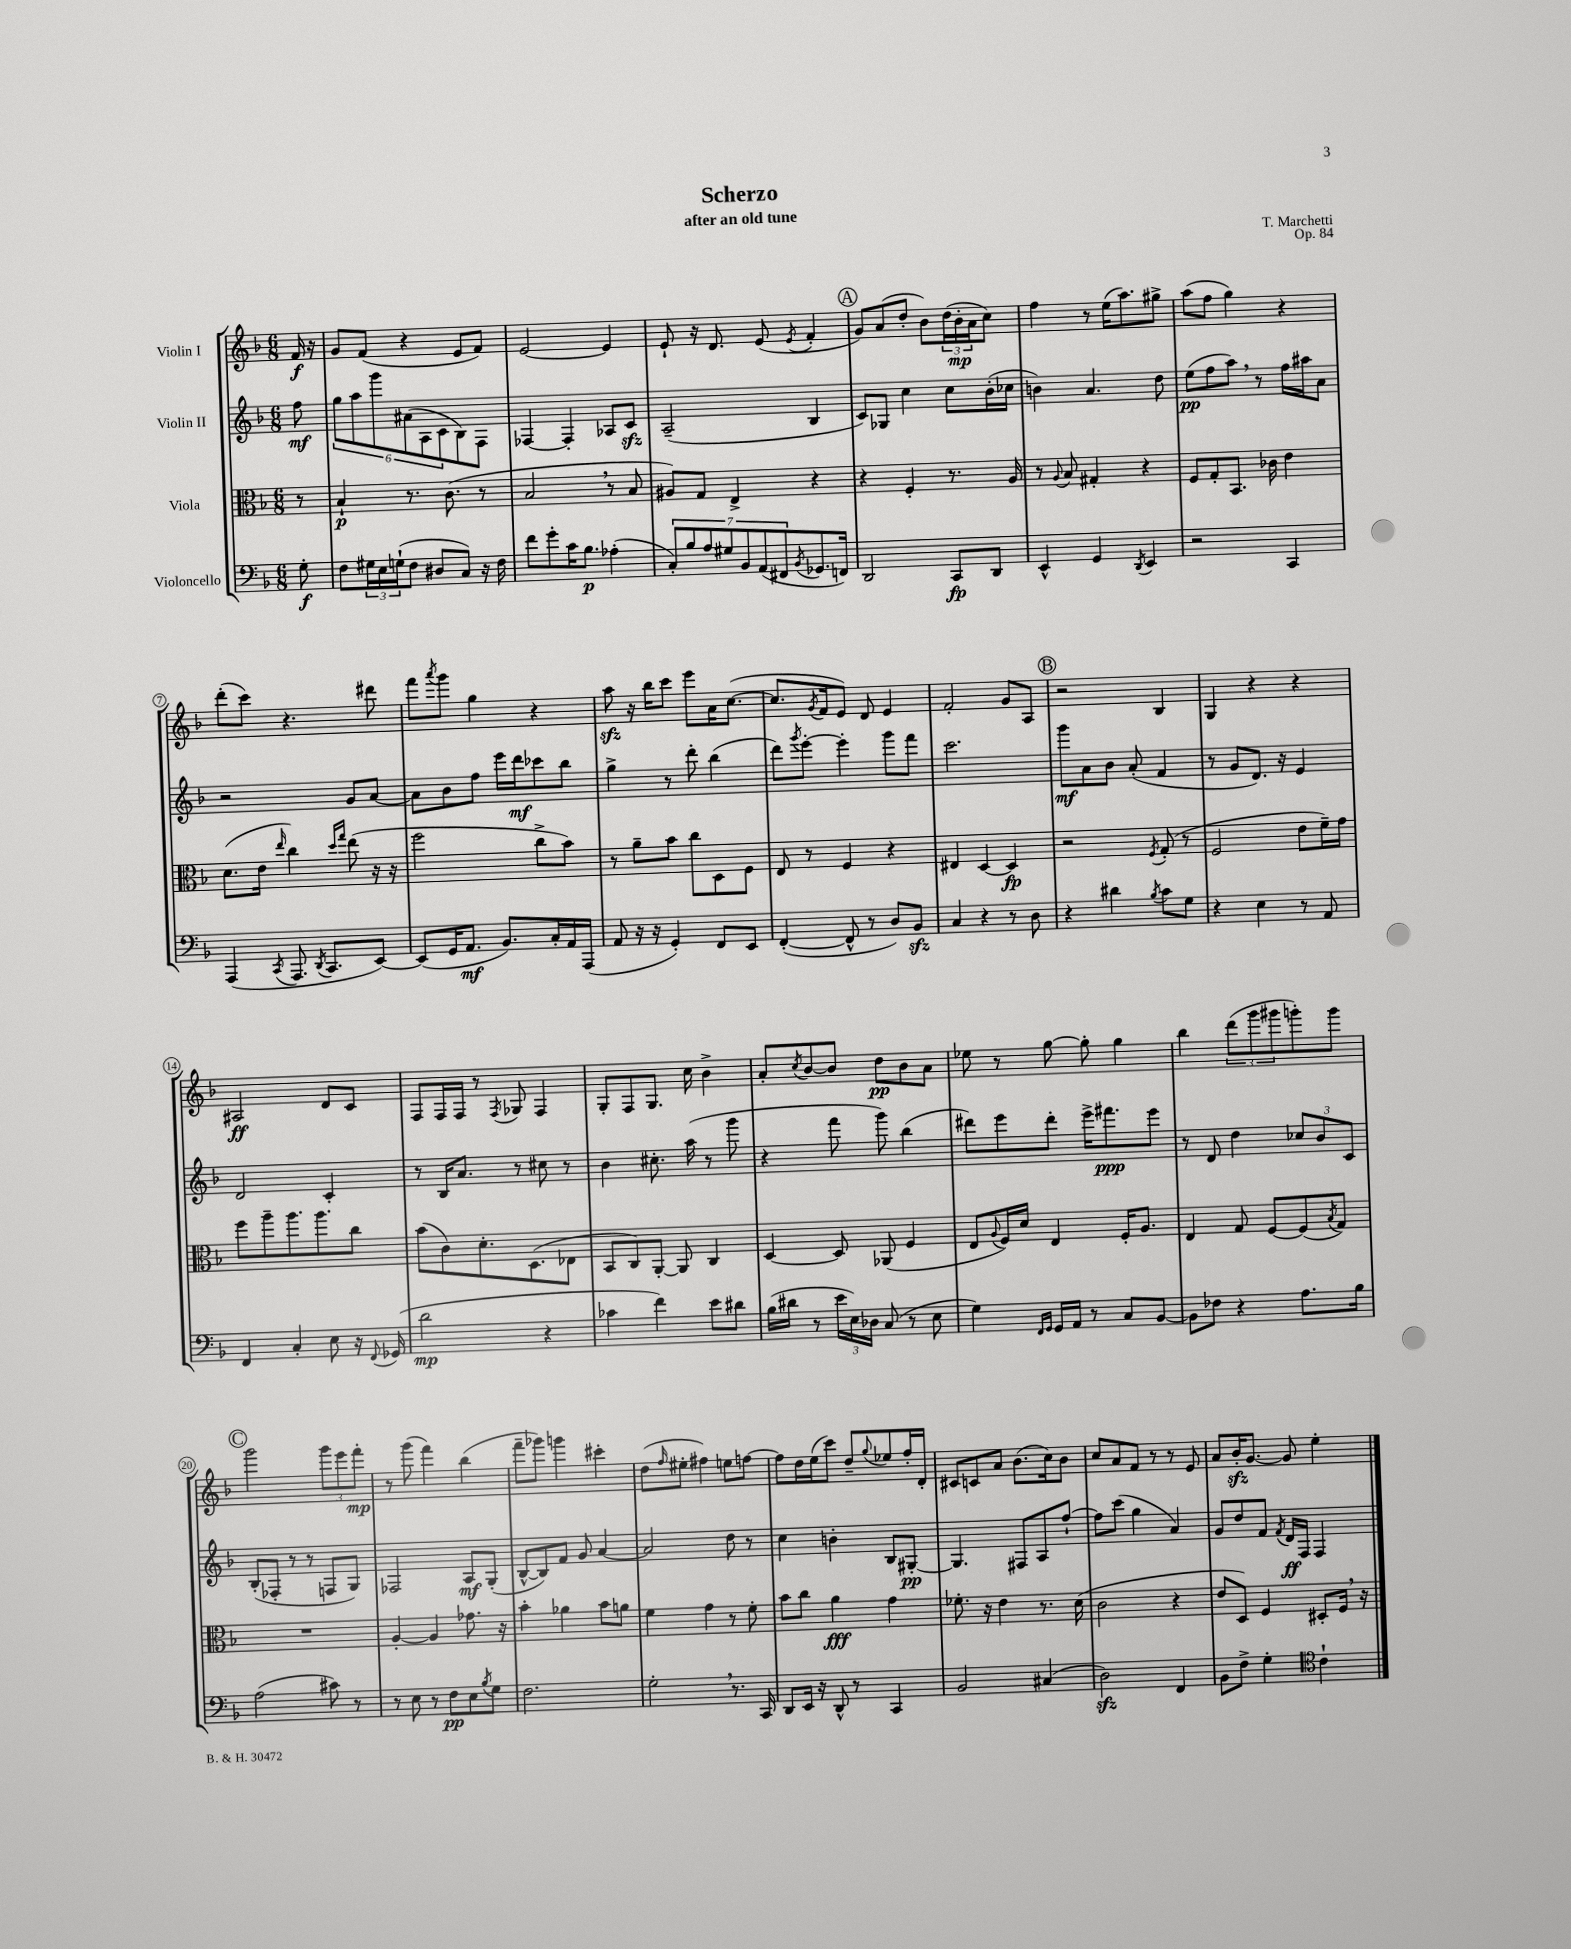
\header { title = "Scherzo" composer = "T. Marchetti" subtitle = "after an old tune" opus = "Op. 84" }
<<
\new StaffGroup <<
\new Staff = "s0" \with { instrumentName = "Violin I" } {
    \clef treble \key f \major \numericTimeSignature \time 6/8 \partial 8
    f'16\f r16 |
    g'8 f'8( r4 e'8 f'8) |
    e'2~ e'4 |
    e'8-! r16 d'8. e'8( \acciaccatura { e'8 } f'4-. |
    \mark \markup { \circle "A" } g'8) a'8( d''8-. bes'8) \tuplet 3/2 { d''16( bes'16-.\mp a'16 } c''8) |
    f''4 r8 e''16( a''8.) gis''8-> |
    a''8( f''8 g''4) r4 |
    d'''8-.( c'''8) r4. dis'''8 |
    f'''8 \acciaccatura { a'''8 } g'''8 g''4 r4 |
    a''8\sfz r16 bes''16 c'''8 e'''8 a'16 c''8.~( |
    c''8. \acciaccatura { g'8 } f'16 e'8) d'8 e'4 |
    f'2-. g'8 a8 |
    \mark \markup { \circle "B" } r2 bes4 |
    g4 r4 r4 |
    ais2\ff d'8 c'8 |
    f8 f16 f16 r8 \acciaccatura { f8 } ges8 f4 |
    g8-. f8 g8. c''16 bes'4-> |
    a'8-. \acciaccatura { c''8 } bes'8~ bes'8 d''8\pp bes'8 a'8 |
    ees''8 r8 g''8~ g''8-. g''4 |
    bes''4 \tuplet 3/2 { d'''8( g'''8 gis'''8 } g'''8-.) g'''8 |
    \mark \markup { \circle "C" } g'''2 \tuplet 3/2 { g'''8 e'''8 f'''8-.\mp } |
    r8 g'''8( f'''4) bes''4( |
    f'''8-- ges'''8) g'''4 cis'''4-. |
    d''8( \grace { f''16 } eis''8-. fis''4) e''8 f''8~ |
    f''8 d''16 e''16( c'''8) d''8-- \appoggiatura { g''8 } ees''8 f''16-. d'16-. |
    cis'8 c'8 a'8 bes'8.( c''16) bes'8 |
    c''8 a'8 f'8 r8 r8 e'8 |
    a'8 bes'16-.\sfz g'8.~ g'8 e''4-. \bar "|." |
}
\new Staff = "s1" \with { instrumentName = "Violin II" } {
    \clef treble \key f \major \numericTimeSignature \time 6/8 \partial 8
    f''8\mf |
    \tuplet 6/4 { g''8 a''8 g'''8 ais'8( a8 c'8 } bes8) f8 |
    fes4~ fes4-. aes8 c'8\sfz |
    a2--( bes4 |
    \mark \markup { \circle "A" } c'8) ges8 c''4 c''8 bes'16-.( ces''16 |
    b'4) a'4. d''8 |
    e''8\pp( f''8 a''8) \breathe r8 f''16 ais''16 a'8 |
    r2 g'8 a'8~ |
    a'8 bes'8 f''8 e'''16 d'''16\mf ces'''8 bes''8 |
    g''4-> r8 d'''8-. bes''4( |
    d'''8) \acciaccatura { g'''8 } e'''8~-. e'''4-. g'''8 f'''8 |
    c'''2. |
    \mark \markup { \circle "B" } g'''8\mf a'8 bes'8 a'8-.( f'4 |
    r8 g'8 d'8.) r16 e'4 |
    d'2 c'4-. |
    r8 bes16 a'8. r8 cis''8 r8 |
    bes'4 cis''8.-. a''16( r8 g'''8 |
    r4 f'''8 g'''8) bes''4( |
    dis'''8) e'''8 dis'''8-. e'''16-> fis'''8.\ppp e'''8 |
    r8 d'8 d''4 \tuplet 3/2 { ces''8 bes'8 c'8 } |
    \mark \markup { \circle "C" } bes8-.( fes8-. r8 r8 f8 g8) |
    fes2 a8\mf g8-.( |
    bes8~-^ bes8) f'8 g'8 a'4~ |
    a'2 d''8 r8 |
    c''4 b'4-. bes8 gis8~-.\pp |
    gis4. fis8 a8 f''8~-! |
    f''8 c'''8( g''4 a'4) |
    g'8 d''8 f'8 \acciaccatura { f'8 } d'16\ff f16 f4 \bar "|." |
}
\new Staff = "s2" \with { instrumentName = "Viola" } {
    \clef alto \key f \major \numericTimeSignature \time 6/8 \partial 8
    r8 |
    bes4-!\p r8. c'8.( r8 |
    bes2 \breathe r8 bes8 |
    ais8) g8 e4-> r4 |
    \mark \markup { \circle "A" } r4 f4-. r8. a16 |
    r8 \appoggiatura { a8 } bes8 gis4-. r4 |
    f8 g8-. bes,8. ces'16 e'4 |
    d'8.( e'16 \grace { e''16 } c''4) \grace { d''16 g''16 } e''8( r16 r16 |
    f''2 c''8-> bes'8) |
    r8 a'8-- bes'8 c''8 d8 f8 |
    e8 r8 f4 r4 |
    eis4 d4~ d4\fp |
    \mark \markup { \circle "B" } r2 \acciaccatura { f8 } g8-.( r8 |
    f2 e'8 f'16--) g'16 |
    f''8 a''8-- a''8. a''8. c''8 |
    bes'8( c'8) d'8.-. d8.( ees8 |
    bes,8 c8) a,8~-. a,8 c4 |
    d4~ d8 aes,8( f4 |
    e8 \appoggiatura { a8 } f16) d'16 e4 f16-. a8. |
    e4 g8 f8~ f8( \acciaccatura { bes8 } g8) |
    \mark \markup { \circle "C" } R2. |
    a4~-. a4 ges'8. r16 |
    bes'4-. aes'4 bes'8 a'8 |
    f'4 g'4 r8 f'8-. |
    bes'8 c''8 a'4\fff g'4 |
    fes'8.-. r16 e'4 r8. d'16( |
    c'2 r4 |
    e'8 d8) f4 dis8-. f16 \breathe r16 \bar "|." |
}
\new Staff = "s3" \with { instrumentName = "Violoncello" } {
    \clef bass \key f \major \numericTimeSignature \time 6/8 \partial 8
    g8-.\f |
    f8 \tuplet 3/2 { gis16 e16 g16-!( } f8 dis8 c8) r16 f16 |
    f'8 g'8-. c'16 bes8.\p aes4-.( |
    \tuplet 7/4 { c8-.) bes8 a8 gis8 bes,8 a,8( fis,8 } \acciaccatura { bes,8 } ges,8. f,16) |
    \mark \markup { \circle "A" } d,2 c,8\fp d,8 |
    e,4-^ g,4 \acciaccatura { d,8 } e,4 |
    r2 c,4 |
    a,,4( \acciaccatura { c,8 } a,,8. \acciaccatura { d,8 } c,8. e,8~) |
    e,8( g,16 a,8.\mf bes,8.) c16-. a,16 a,,16( |
    a,8 r16 r16 g,4-.) f,8 e,8 |
    f,4~-.( f,8-^ r8 d8) bes,8\sfz |
    c4 r4 r8 d8 |
    \mark \markup { \circle "B" } r4 dis'4 \acciaccatura { bes8 } c'8 g8 |
    r4 e4 r8 a,8 |
    f,4 c4-. e8 r16 \appoggiatura { f,8 } ges,16( |
    d'2\mp r4 |
    ces'4 f'4) e'8 dis'8 |
    bes16( dis'16 r8 \tuplet 3/2 { e'16 e16) des16 } c8( r8 e8 |
    g4) \grace { f,16 g,16 } g,16 a,16 r8 c8 bes,8~ |
    bes,8 fes8 r4 a8. bes16 |
    \mark \markup { \circle "C" } a2( cis'8) r8 |
    r8 e8 r8 f8\pp e8 \acciaccatura { bes8 } g8 |
    f2. |
    g2-. \breathe r8. c,16 |
    d,8 e,16 r16 d,8-^ r8 c,4 |
    bes,2 cis4( |
    d2\sfz) f,4 |
    bes,8 f8-> g4-. \clef tenor c'4-! \bar "|." |
}
>>
>>
\layout { \context { \Score \override BarNumber.stencil = #(make-stencil-circler 0.1 0.3 ly:text-interface::print) } }
